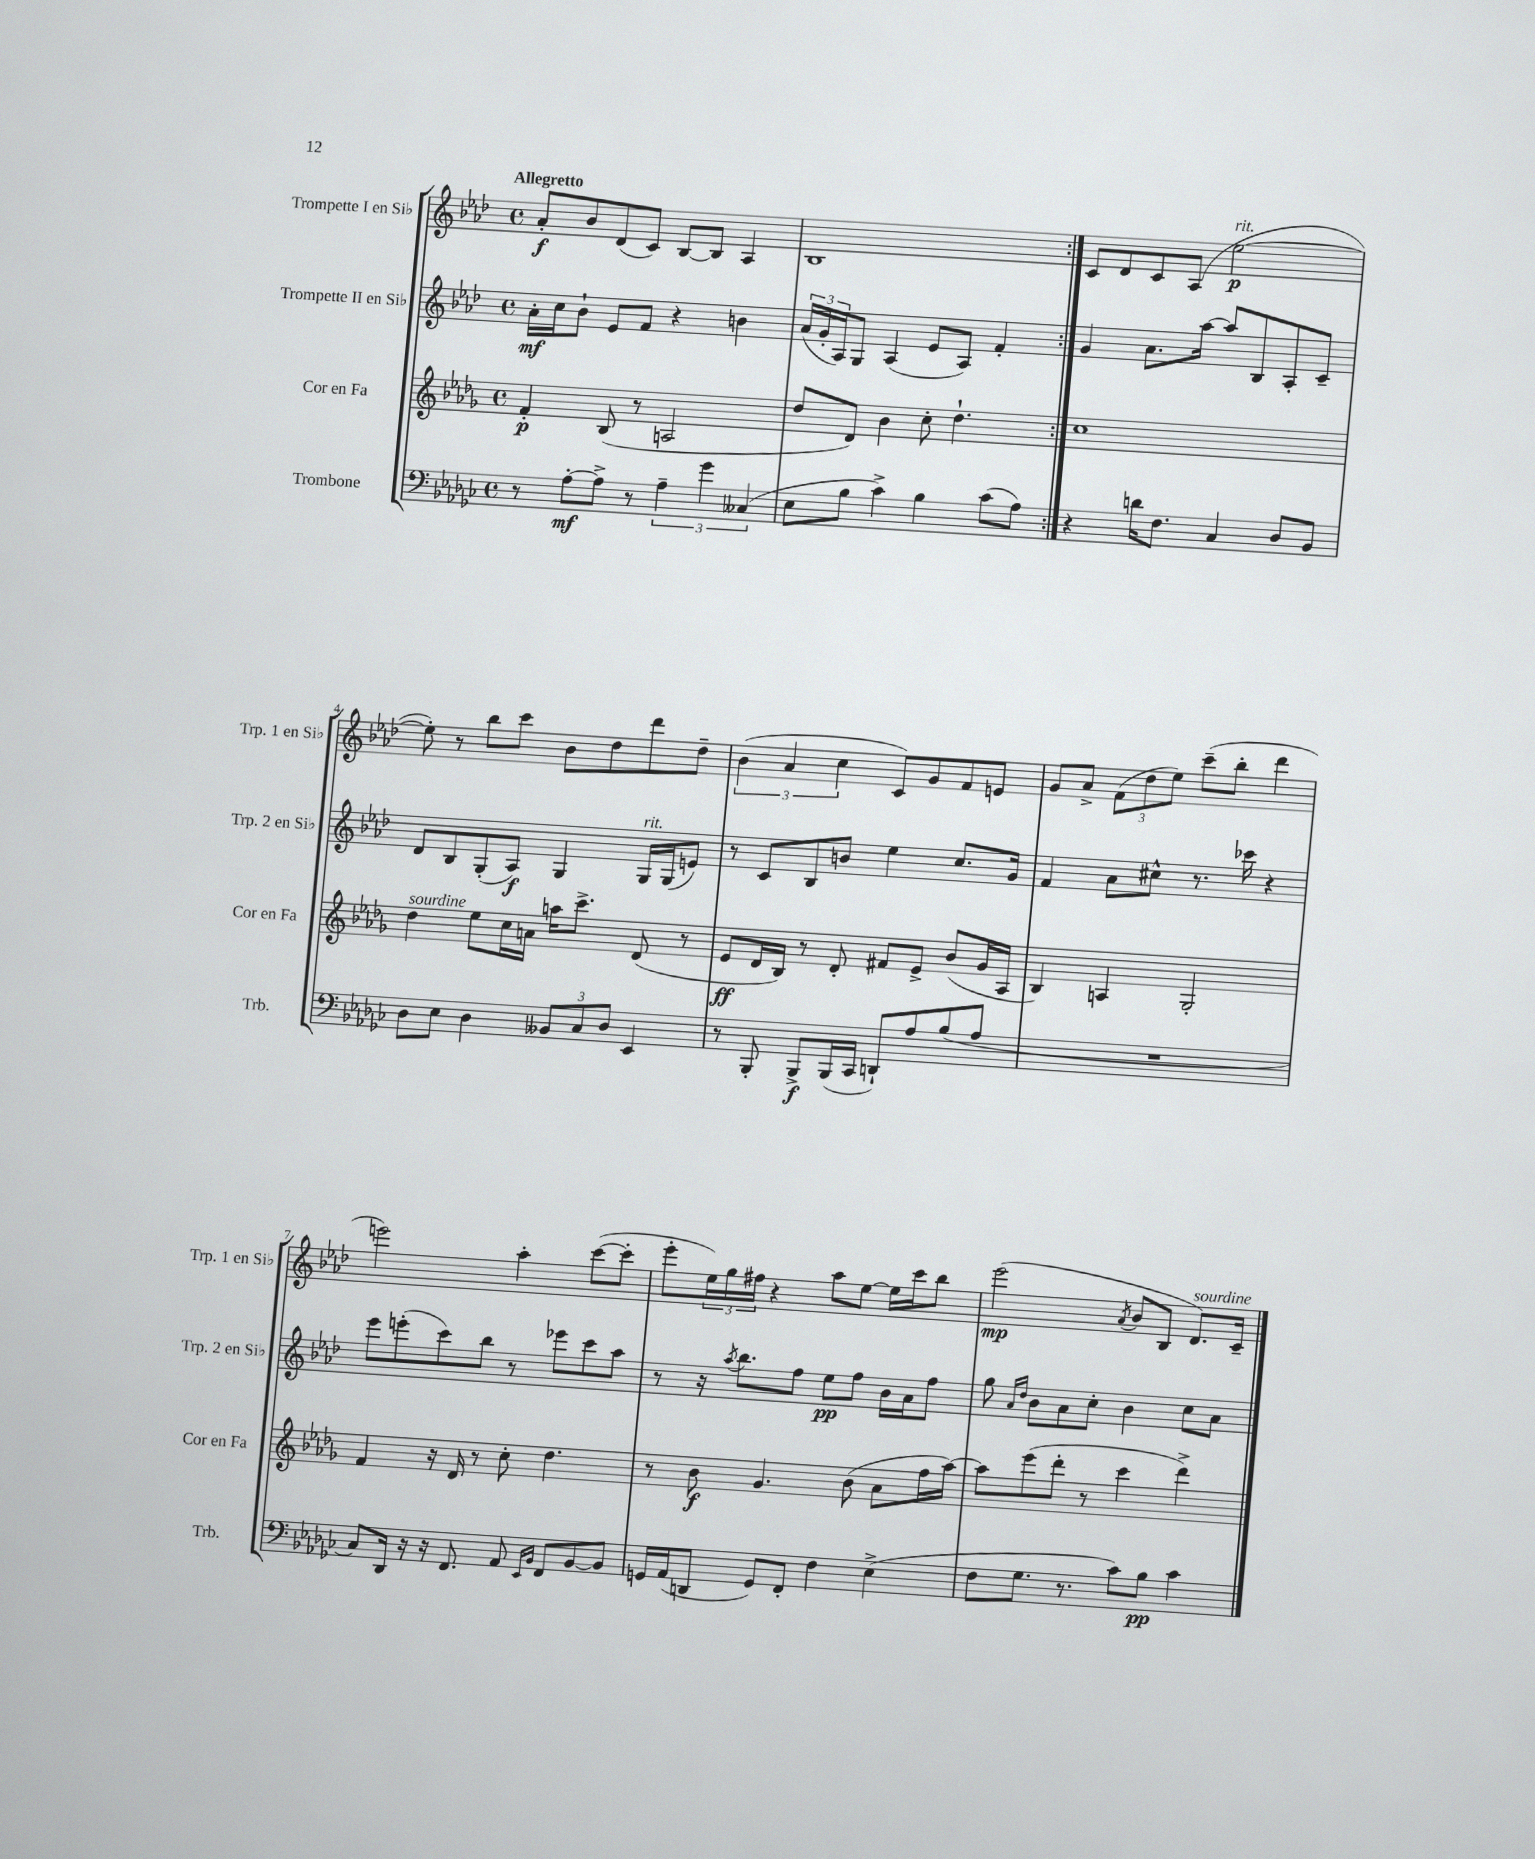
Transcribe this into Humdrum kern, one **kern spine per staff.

**kern	**kern	**kern	**kern
*staff4	*staff3	*staff2	*staff1
*clefF4	*clefG2	*clefG2	*clefG2
*k[b-e-a-d-g-c-]	*k[b-e-a-d-g-]	*k[b-e-a-d-]	*k[b-e-a-d-]
*M4/4	*M4/4	*M4/4	*M4/4
*met(c)	*met(c)	*met(c)	*met(c)
8r	4f'	16a-'	8a-'
.	.	16cc	.
[8A-'	.	8b-`	8b-
8A-^]	(8B-	8e-	(8d-
8r	8r	8f	8c)
6A-~	2A	4r	[8B-
.	.	.	8B-]
6g-	.	.	.
.	.	4b	4A-
(6C--	.	.	.
=	=	=	=
8E-	8dd-	(24a-	1B-
.	.	24g'	.
.	.	24A-)	.
8B-	8d-)	8G	.
4c-^)	4b-	(4A-	.
4B-	8cc'	8e-	.
.	4.dd-`	8A-)	.
(8c-	.	4f'	.
8A-)	.	.	.
=:|!	=:|!	=:|!	=:|!
4r	1cc	4g	8c
.	.	.	8d-
16d	.	8.a-	8c
8.F	.	.	.
.	.	.	(8A-
.	.	[16aa-	.
4C-	.	8aa-]	[2ee-
.	.	8B-	.
8D-	.	8A-'	.
8BB-	.	8c~	.
=	=	=	=
8D-	4dd-	8d-	8ee-'])
8E-	.	8B-	8r
4D-	8ee-	(8G'	8bb-
.	16cc	8A-)	8ccc
.	16a	.	.
12BB--	16aa	4G	8b-
.	8.ccc^	.	.
12C-	.	.	.
.	.	.	8dd-
12D-	.	.	.
4EE-	(8d-	16G	8ddd-
.	.	(16G	.
.	8r	8e)	8dd-~
=	=	=	=
8r	8e-	8r	(6b-
8BBB-'	16d-	8c	.
.	.	.	6a-
.	16B-)	.	.
8BBB-^	8r	8B-	.
.	.	.	6cc
(16BBB-	8d-'	8b	.
16CC-	.	.	.
8DD`)	8f#	4ee-	8c)
8A-	8e-^	.	8g
(8B-	(8b-	8.cc	8f
8A-	16g-	.	8e
.	16A-	16g	.
=	=	=	=
1r	4B-)	4f	8g
.	.	.	8a-^
.	4A	8a-	(12f
.	.	.	12dd-
.	.	8cc#^^	.
.	.	.	12ee-)
.	2G-'	8.r	(8ccc~
.	.	.	8bb-'
.	.	16ccc-	.
.	.	4r	4ddd-
=	=	=	=
8C-)	4f	8eee-	2eee)
16DD-	.	(8eee'	.
16r	.	.	.
16r	16r	8ccc)	.
8.FF	16d-	.	.
.	8r	8bb-	.
8AA-	8cc'	8r	4aa-'
16qqEE-	.	.	.
16qqBB-	.	.	.
8FF	4.dd-	8eee-	.
[8BB-	.	8ccc	([8ccc
8BB-]	.	8aa-	8ccc']
=	=	=	=
16GG	8r	8r	8eee-'
(16AA-	.	.	.
8DD	8b-	16r	24ee-)
.	.	.	24gg
.	.	8qaa-	.
.	.	8.bb-	.
.	.	.	24ff#
8GG)	4.g-	.	4r
8FF'	.	8ff	.
4F	.	8ee-	8aa-
.	(8b-	8ff	[8ee-
(4E-^	8a-	16b-	16ee-]
.	.	16a-	16ccc
.	16ff	8ff	8bb-
.	[16aa-)	.	.
=	=	=	=
8F	8aa-]	8gg	(2eee-
.	.	16qqa-	.
.	.	16qqdd-	.
8.G-	(8eee-	8b-	.
.	8ddd-'	8a-	.
8.r	.	.	.
.	8r	8cc'	.
.	.	.	8qa-
8c-)	4ccc	4b-	8b-
8B-	.	.	8B-
4c-	4ddd-^)	8cc	8.d-)
.	.	8a-	.
.	.	.	16c~
==	==	==	==
*-	*-	*-	*-
